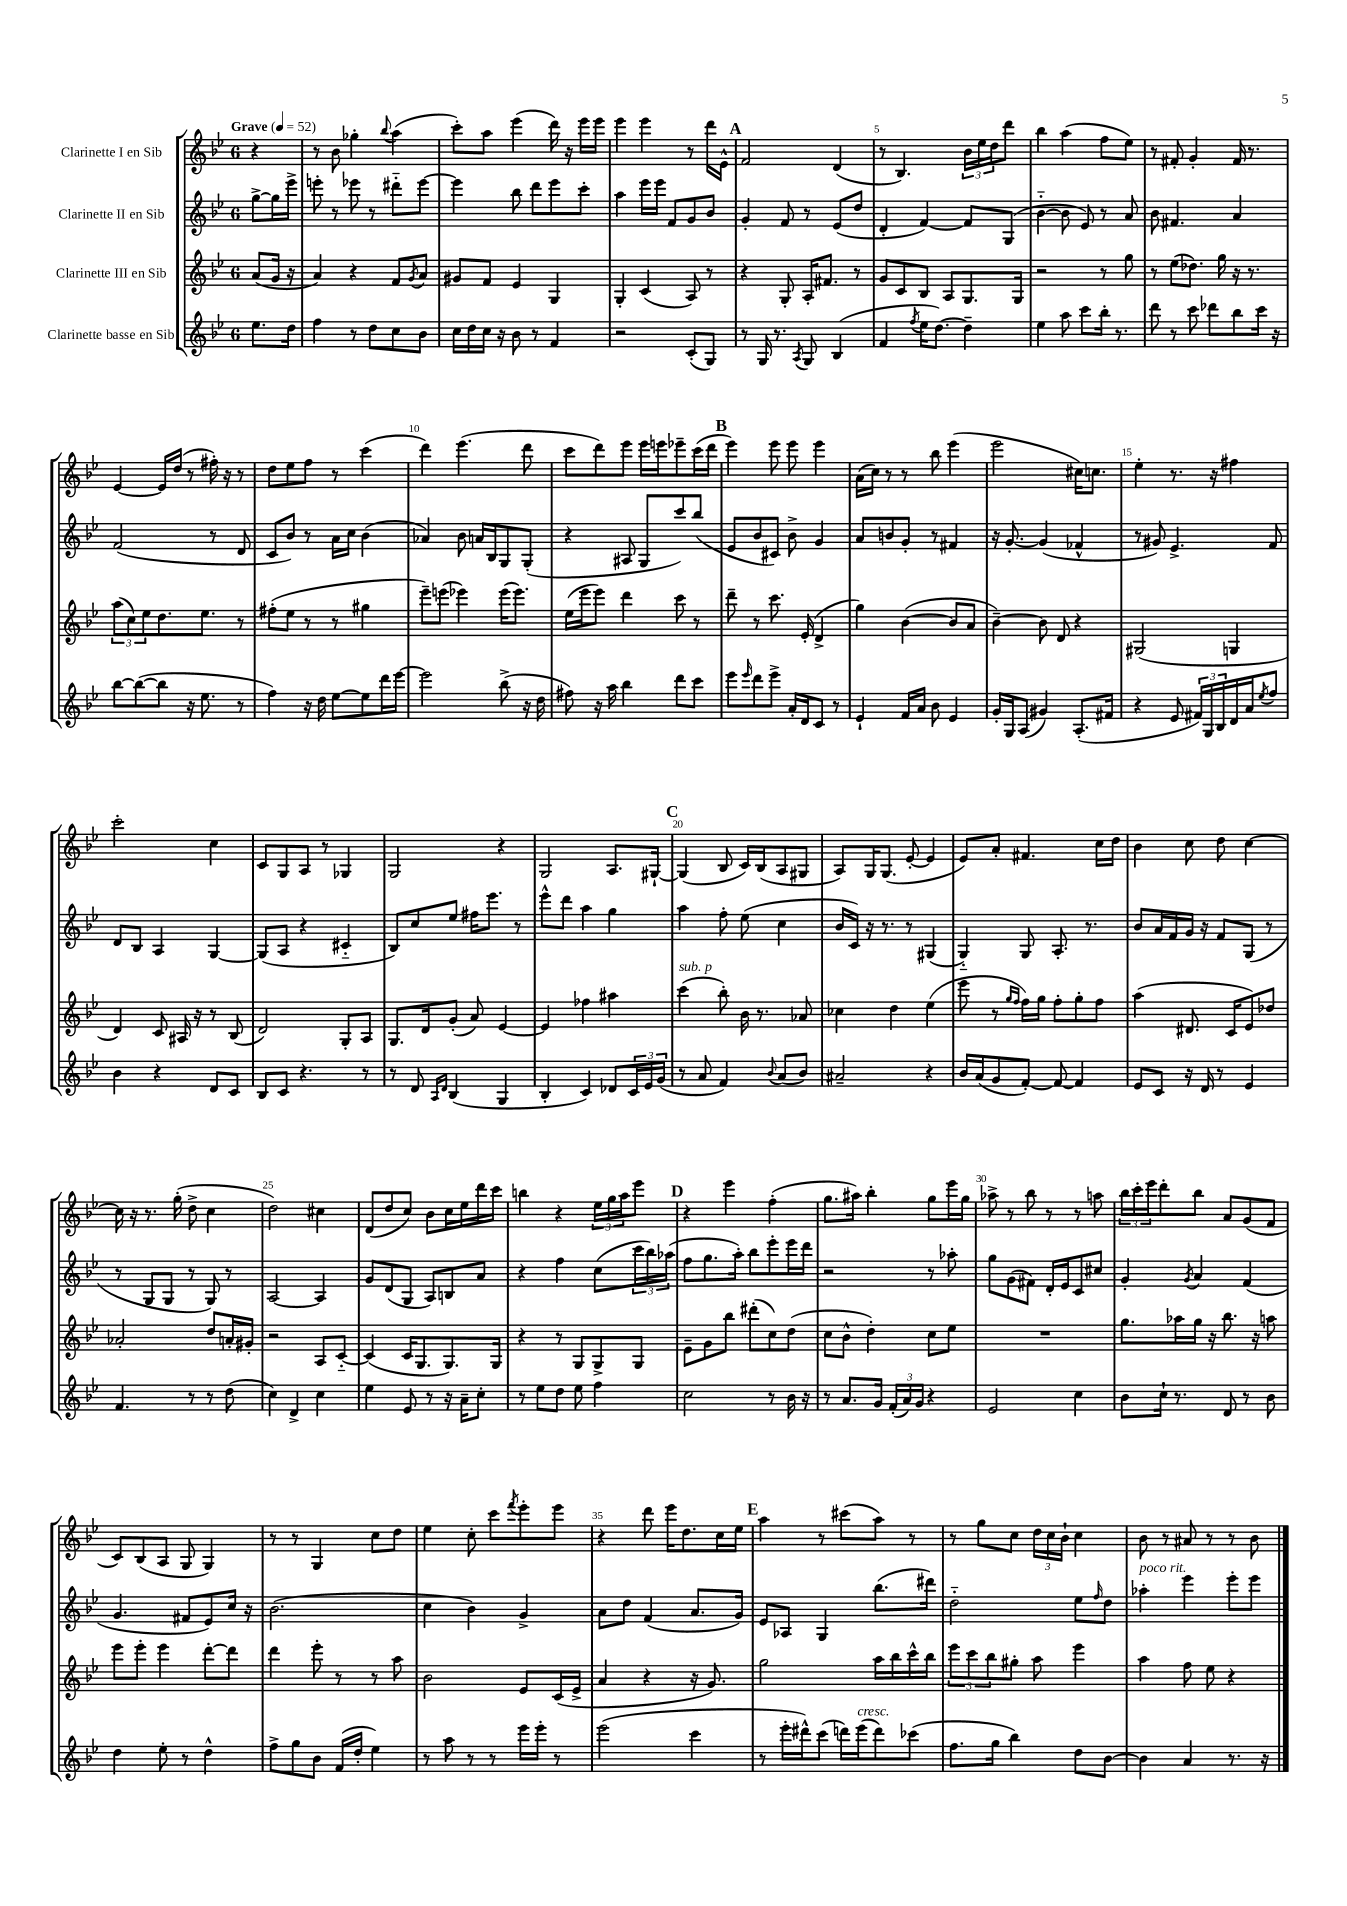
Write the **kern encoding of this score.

**kern	**kern	**kern	**kern
*staff4	*staff3	*staff2	*staff1
*clefG2	*clefG2	*clefG2	*clefG2
*k[b-e-]	*k[b-e-]	*k[b-e-]	*k[b-e-]
*M6/8	*M6/8	*M6/8	*M6/8
*MM52	*MM52	*MM52	*MM52
8.ee-	(8a	[8gg^	4r
.	16g	16gg]	.
16dd	16r	16eee-^	.
=	=	=	=
4ff	4a)	8eee'	8r
.	.	8r	8b-
8r	4r	8eee-	4gg-'
8dd	.	8r	.
.	.	.	8qqbb-
8cc	8f	8ddd#'~	(4aa
.	8qg	.	.
8b-	8a	[8eee-	.
=	=	=	=
16cc	8g#	4eee-]	8ccc')
16dd	.	.	.
16cc	8f	.	8aa
16r	.	.	.
8b-	4e-	8bb-	(4eee-
8r	.	8ddd	.
4f	4G	8eee-	16ddd)
.	.	.	16r
.	.	8ccc'	16eee-
.	.	.	16eee-
=	=	=	=
2r	4G'	4aa	4eee-
.	(4c	16eee-	4eee-
.	.	16eee-	.
.	.	8f	.
(8c'	8A)	8g	8r
8G)	8r	8b-	16ddd
.	.	.	16e-^^
=	=	=	=
8r	4r	4g'	2f
16G	.	.	.
8.r	.	.	.
.	8G'	8f	.
8qA	.	.	.
8G	16A'	8r	.
.	8.f#	.	.
(4B-	.	(8e-	(4d
.	8r	8dd	.
=	=	=	=
4f	8g	4d'	8r
.	8c	.	4.B-)
8qff	.	.	.
16ee-	8B-	[4f)	.
[8.dd)	.	.	.
.	8A	.	.
4dd~]	8.G	8f]	24b-
.	.	.	24ee-
.	.	.	24dd
.	.	(8G	8ddd
.	16G	.	.
=	=	=	=
4ee-	2r	[4b-'~	4bb-
8aa	.	8b-]	(4aa
8ccc	.	8e-)	.
16bb-'	8r	8r	8ff
8.r	.	.	.
.	8gg	8a	8ee-)
=	=	=	=
8ddd	8r	8b-	8r
8r	(8ee-	4.f#	8f#'
8ccc	8.dd-)	.	4g'
8ddd-	.	.	.
.	16gg	.	.
8bb-	16r	4a	16f#
.	8.r	.	8.r
16ccc	.	.	.
16r	.	.	.
=	=	=	=
[8bb-	(12aa	(2f	[4e-
.	12cc)	.	.
(8bb-_	.	.	.
.	12ee-	.	.
8bb-]	8.dd	.	16e-]
.	.	.	(16dd
16r	.	.	8r
8.ee-	8.ee-	.	.
.	.	8r	16ff#')
.	.	.	16r
8r	8r	8d	8r
=	=	=	=
4ff)	(8ff#'	8c	8dd
.	8ee-	8b-)	8ee-
16r	8r	8r	8ff
16dd	.	.	.
[8ee-	8r	16a	8r
.	.	16cc	.
8ee-]	4gg#	(4b-	(4ccc
16ddd	.	.	.
[16eee-	.	.	.
=	=	=	=
2eee-]	8eee-~)	4a-)	4ddd)
.	(8eee	.	.
.	4eee-)	8b-	(4.eee-
.	.	16a	.
.	.	16B-	.
(8bb-^	(16eee-	8G	.
.	8.eee-)	.	.
16r	.	(8G'	8ddd
16dd	.	.	.
=	=	=	=
8ff#)	(16ee-	4r	8ccc
.	16eee-	.	.
16r	8eee-)	.	8ddd)
16aa	.	.	.
4bb-	4ddd	8A#	8eee-
.	.	8G	16eee-
.	.	.	16eee
8ddd	8ccc	8ccc)	8eee-~
8ccc	8r	(8bb-	(16ccc
.	.	.	16ddd
=	=	=	=
8eee-	8ddd~	8e-	4eee-)
16qqeee-	.	.	.
8ddd	8r	8b-	.
8eee-^	8.ccc	8c#)	8eee-
16a'	.	8b-^	8eee-
16d	(16e-'	.	.
8c	4d^	4g	4eee-
8r	.	.	.
=	=	=	=
4e-`	4gg)	8a	(16a
.	.	.	16cc)
.	.	8b	8r
16f	([4b-	8g'	8r
16a	.	.	.
8b-	.	8r	8bb-
4e-	8b-]	4f#	(4eee-
.	8a	.	.
=	=	=	=
16g'	[4b-~)	16r	2eee-
16G	.	[8.g'	.
(8A	.	.	.
4g#)	8b-]	(4g]	.
.	8d	.	.
(8.A'	4r	4f-^^	16cc#)
.	.	.	8.cc
16f#	.	.	.
=	=	=	=
4r	(2G#	8r	4ee-'
.	.	8g#)	.
8e-	.	4.e-^	8.r
24f#)	.	.	.
24G	.	.	.
.	.	.	16r
24B-	.	.	.
16d	4G	.	4ff#
16a	.	.	.
8qee-	.	.	.
8ff	.	8f	.
=	=	=	=
4b-	4d)	8d	2ccc'
.	.	8B-	.
4r	8c	4A	.
.	16A#	.	.
.	16r	.	.
8d	8r	[4G	4cc
8c	(8B-	.	.
=	=	=	=
8B-	2d)	(8G]	8c
8c	.	8A	8G
4.r	.	4r	8A
.	.	.	8r
.	8G'	4c#'~	4G-
8r	8A	.	.
=	=	=	=
8r	8.G	8B-)	2G
8d	.	8cc	.
.	16d	.	.
16qqA	.	.	.
16qqd	.	.	.
(4B-	(8g'	8ee-	.
.	8a)	16ff#	.
.	.	8.eee-	.
4G	[4e-	.	4r
.	.	8r	.
=	=	=	=
4B-'	4e-]	8eee-^^	2G
.	.	8ddd	.
4c)	4ff-	4aa	.
8d-	4aa#	4gg	8.A
24c	.	.	.
24e-	.	.	.
.	.	.	[16G#`
(24g	.	.	.
=	=	=	=
8r	(4ccc	4aa	(4G#]
8a	.	.	.
4f)	8bb-')	8ff'	8B-
.	16b-	(8ee-	16c)
.	8.r	.	(16B-
8qqb-	.	.	.
(8a	.	4cc	8A
8b-)	8a-	.	8G#
=	=	=	=
2a#~	4cc-	16b-	8A)
.	.	16c)	.
.	.	16r	16G
.	.	8.r	(8.G
.	4dd	.	.
.	.	8r	[8e-'
4r	(4ee-	(4G#	4e-]
=	=	=	=
16b-	8eee-	4G'~)	8e-)
(16a	.	.	.
8g	8r	.	8a'
.	16qqgg	.	.
.	16qqff	.	.
[8f')	16ff)	8G	4.f#
.	16gg	.	.
8f_	8ff'	8.A'	.
4f]	8gg'	.	.
.	.	8.r	.
.	8ff	.	16cc
.	.	.	16dd
=	=	=	=
8e-	(4aa	8b-	4b-
8c	.	16a	.
.	.	16f	.
16r	8.d#	16g	8cc
16d	.	16r	.
8r	.	8f	8dd
.	16c	.	.
4e-	8e-)	(8G	[4cc
.	8dd-	8r	.
=	=	=	=
4.f	2a-'	8r	16cc]
.	.	.	16r
.	.	8G	8.r
.	.	8G	.
.	.	.	(16gg'
8r	.	8r	8dd^
8r	8dd	8G)	4cc
(8dd	16a'	8r	.
.	16g#'	.	.
=	=	=	=
4cc)	2r	[2A	2dd)
4d^	.	.	.
4cc	8A	4A]	4cc#
.	[8c'~	.	.
=	=	=	=
4ee-	(4c]	8g	(8d
.	.	(8d	8dd
8e-	16c	8G	8cc)
.	8.G	.	.
8r	.	8A)	8b-
16r	8.G)	8B	16cc
16a~	.	.	16ee-
8cc'	.	8a	16ddd
.	16G	.	16ccc
=	=	=	=
8r	4r	4r	4bb
8ee-	.	.	.
8dd	8r	4ff	4r
8ee-	8G	.	.
4ff	8G^	(8cc	24ee-
.	.	.	24gg
.	.	.	24aa
.	8G	24ccc	8eee-
.	.	24bb-)	.
.	.	(24aa-	.
=	=	=	=
2cc	8e-~	8ff	4r
.	8g	8.gg	.
.	8bb-	.	4eee-
.	.	16aa')	.
.	(8ddd#'	8bb-	.
8r	8cc)	8eee-'	(4ff'
16b-	(8dd	16eee-	.
16r	.	16ddd	.
=	=	=	=
8r	8cc	2r	8.gg
8.a	8b-^^	.	.
.	.	.	16aa#)
.	4dd')	.	4bb-'
16g	.	.	.
(24f'	.	.	.
24a)	.	.	.
24g	.	.	.
4r	8cc	8r	8gg
.	8ee-	8aa-'	16eee-
.	.	.	16gg
=	=	=	=
2e-	2.r	8gg	8aa-^
.	.	(8g	8r
.	.	8f#)	8bb-
.	.	16d'	8r
.	.	16e-	.
4cc	.	8c	8r
.	.	8cc#	8aa
=	=	=	=
8b-	8.gg	4g'	24bb-
.	.	.	24ccc'
.	.	.	24eee-
16cc`	.	.	8ddd'
8.r	16aa-	.	.
.	.	8qg	.
.	16gg	4a	8bb-
.	16r	.	.
8d	8.bb-	.	8a
8r	.	(4f	(8g
.	16r	.	.
8b-	8aa	.	8f
=	=	=	=
4dd	8eee-	4.g	8c)
.	8eee-'	.	(8B-
8ee-'	4eee-	.	8A
8r	.	8f#	8G
4dd^^	[8ddd'	8e-)	4G)
.	8ddd]	16cc	.
.	.	16r	.
=	=	=	=
8ff^	4ddd	(2.b-	8r
8gg	.	.	8r
8b-	8eee-'	.	4G
(16f	8r	.	.
16dd'	.	.	.
4ee-)	8r	.	8cc
.	8aa	.	8dd
=	=	=	=
8r	2b-	4cc	4ee-
8aa	.	.	.
8r	.	4b-)	8cc'
8r	.	.	8ccc
.	.	.	8qfff
16eee-	8e-	4g^	8eee-'
16eee-'	.	.	.
8r	(16c	.	8eee-
.	16e-^	.	.
=	=	=	=
(2eee-	4a	8a	4r
.	.	8dd	.
.	4r	(4f	8ddd
.	.	.	16eee-
.	.	.	8.dd
4ccc	16r	8.a	.
.	8.g)	.	.
.	.	.	16cc
.	.	16g)	16ee-
=	=	=	=
8r	2gg	8e-	4aa
16eee-'	.	8A-	.
16ddd#^^)	.	.	.
(8ccc	.	4G	8r
16ddd)	.	.	(8ccc#
(16eee-	.	.	.
8ddd)	16aa	(8.bb-	8aa)
.	16bb-	.	.
(8ccc-	16ccc^^	.	8r
.	16bb-	16ddd#)	.
=	=	=	=
8.ff	12eee-	2dd'~	8r
.	12ccc	.	.
.	.	.	8gg
.	12bb-	.	.
16gg	.	.	.
4bb-)	8gg#'	.	8cc
.	8aa	.	24dd
.	.	.	24cc
.	.	.	24b-`
8dd	4eee-	8ee-	4cc
.	.	16qqff	.
[8b-	.	8dd	.
=	=	=	=
4b-]	4aa	4aa-'	8b-
.	.	.	8r
4a	8ff	4eee-	8a#
.	8ee-	.	8r
8.r	4r	8eee-'	8r
.	.	8eee-	8b-
16r	.	.	.
==	==	==	==
*-	*-	*-	*-
